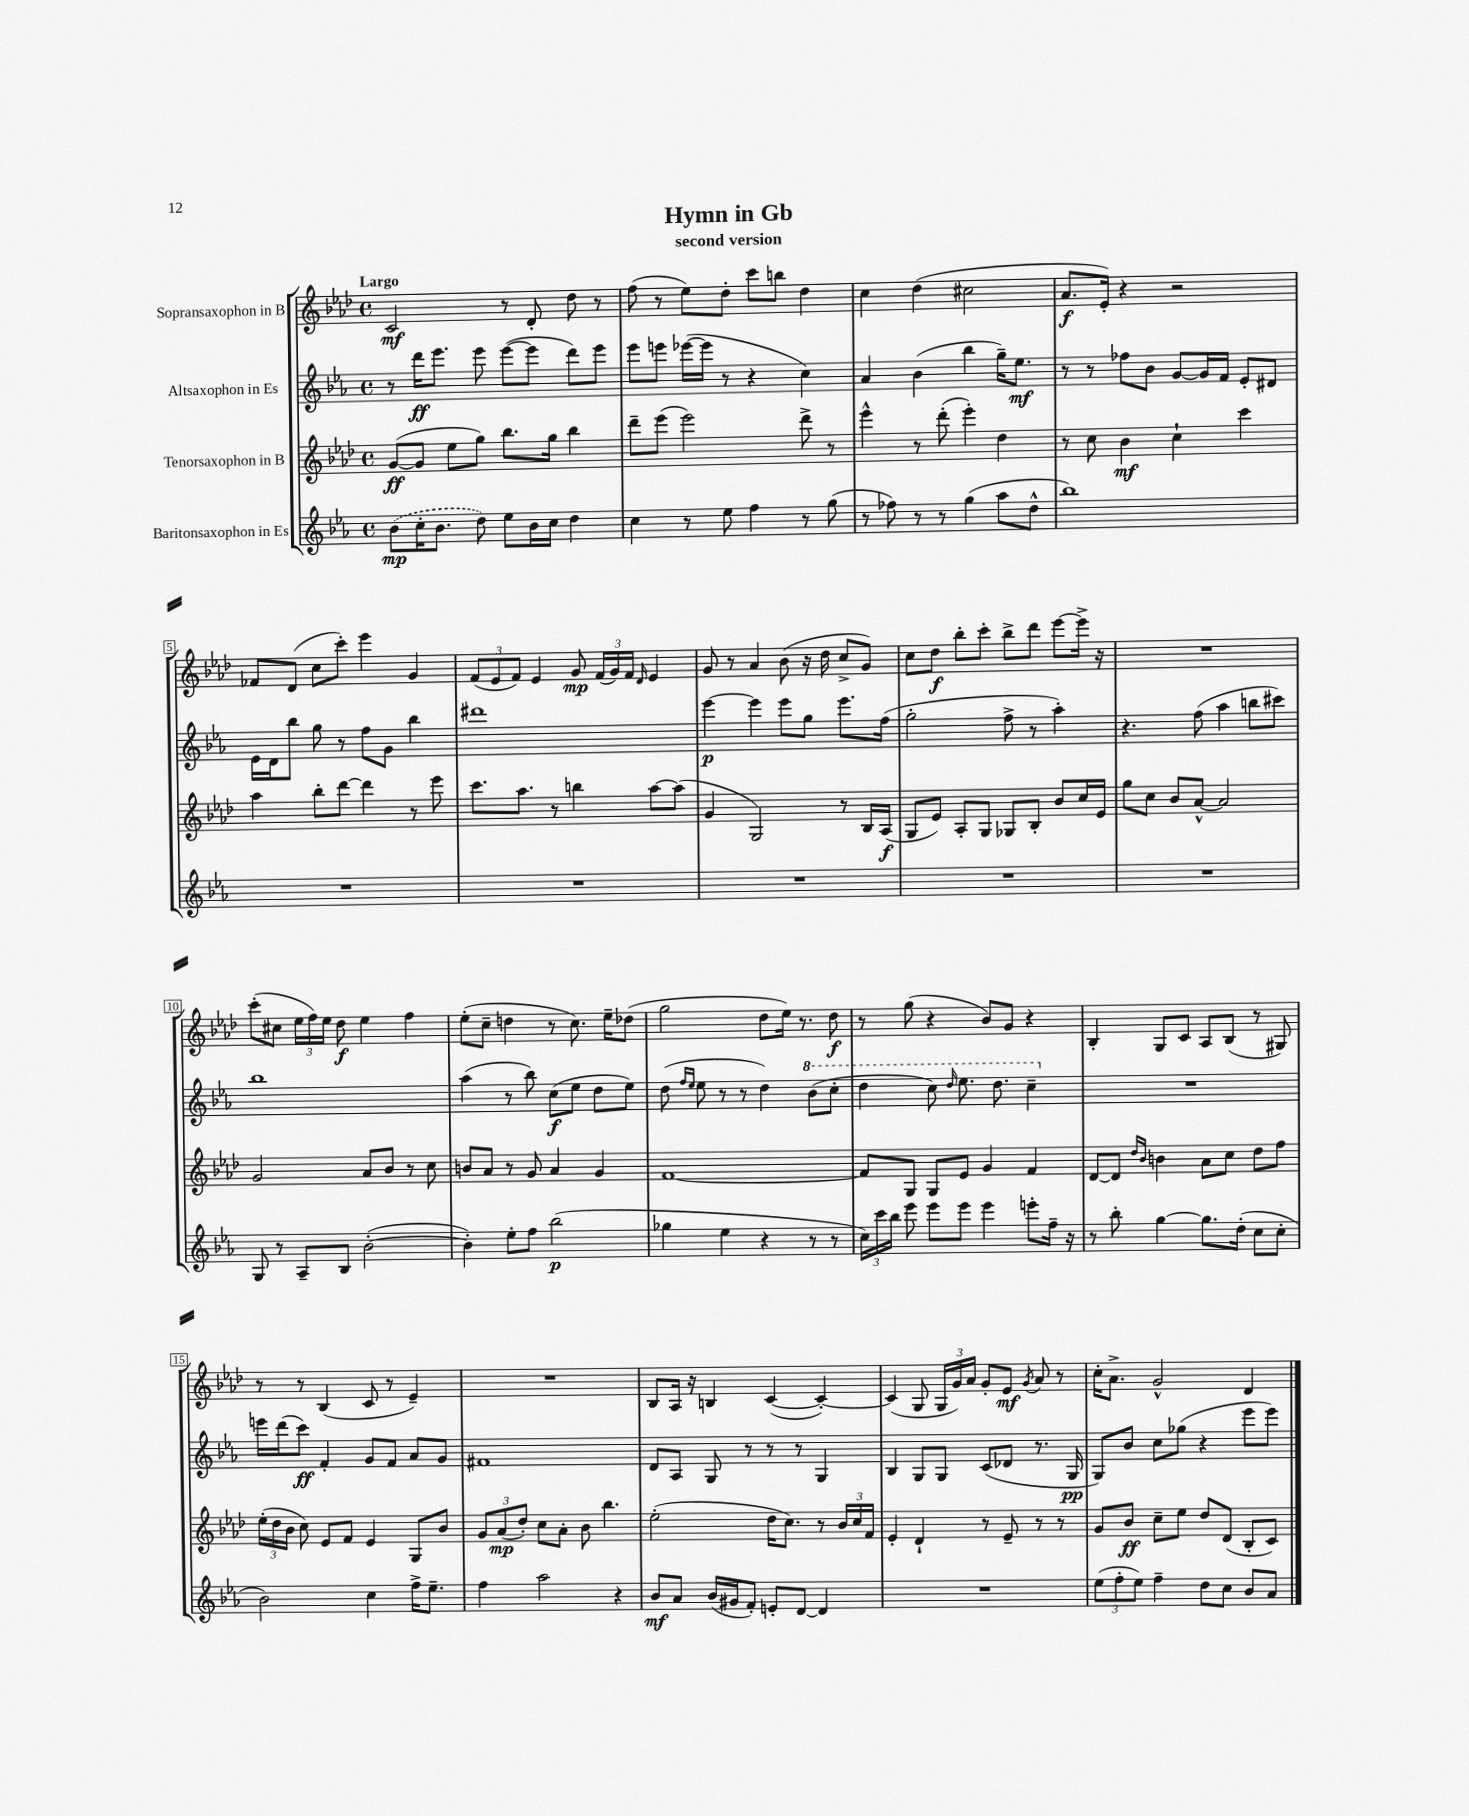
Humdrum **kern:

**kern	**dynam	**kern	**dynam	**kern	**dynam	**kern	**dynam
*part4	*part4	*part3	*part3	*part2	*part2	*part1	*part1
*staff4	*staff4	*staff3	*staff3	*staff2	*staff2	*staff1	*staff1
*I"Baritonsaxophon in Es	*	*I"Tenorsaxophon in B	*	*I"Altsaxophon in Es	*	*I"Sopransaxophon in B	*
*clefG2	*	*clefG2	*	*clefG2	*	*clefG2	*
*k[b-e-a-]	*	*k[b-e-a-d-]	*	*k[b-e-a-]	*	*k[b-e-a-d-]	*
*M4/4	*	*M4/4	*	*M4/4	*	*M4/4	*
*met(c)	*	*met(c)	*	*met(c)	*	*met(c)	*
=1	=1	=1	=1	=1	=1	=1	=1
!	!	!	!	!	!	!LO:TX:a:B:t=Largo	!
(8b-\L	mp	([8g/L	ff	8r	.	2c/	mf
16cc'\K	.	8g/J]	.	16ddd\KL	ff	.	.
8.b-\J	.	.	.	8.eee-\J	.	.	.
.	.	8ee-\L	.	.	.	.	.
8dd\)	.	8gg\J)	.	8eee-\	.	.	.
8ee-\L	.	8.bb-\L	.	([8eee-\L	.	8r	.
16b-\L	.	.	.	8eee-\J]	.	8d-'/	.
16cc\JJ	.	16gg\Jk	.	.	.	.	.
4dd\	.	4bb-\	.	8ddd\L)	.	8dd-\	.
.	.	.	.	8eee-\J	.	8r	.
=2	=2	=2	=2	=2	=2	=2	=2
4cc\	.	8ddd-~\L	.	8eee-\L	.	(8ff\	.
.	.	(8eee-\J	.	8eeen\J	.	8r	.
8r	.	2eee-\)	.	([16eee-X\LL	.	8ee-\L)	.
.	.	.	.	16eee-\JJ]	.	.	.
8ee-\	.	.	.	8r	.	8dd-'\J	.
4ff\	.	.	.	4r	.	8ccc\L	.
.	.	.	.	.	.	8bbn\J	.
8r	.	8ddd-^\	.	4cc\)	.	4dd-\	.
(8gg\	.	8r	.	.	.	.	.
=3	=3	=3	=3	=3	=3	=3	=3
8r	.	4eee-^^\	.	4a-/	.	4cc\	.
8ff-X\)	.	.	.	.	.	.	.
8r	.	8r	.	(4b-\	.	(4dd-\	.
8r	.	(8ddd-'\	.	.	.	.	.
(4gg\	.	4eee-'\)	.	4bb-\	.	2cc#X\	.
8aa-\L	.	4dd-\	.	16gg~\KL)	.	.	.
.	.	.	.	8.ee-\J	mf	.	.
8dd^^\J	.	.	.	.	.	.	.
=4	=4	=4	=4	=4	=4	=4	=4
1bb-)	.	8r	.	8r	.	8.a-/L	f
.	.	8cc\	.	8r	.	.	.
.	.	.	.	.	.	16e-'/Jk)	.
.	.	4b-\	mf	8ff-X\L	.	4r	.
.	.	.	.	8b-\J	.	.	.
.	.	4cc`\	.	[8g/L	.	2r	.
.	.	.	.	16g/L]	.	.	.
.	.	.	.	16f/JJ	.	.	.
.	.	4ccc\	.	8e-'/L	.	.	.
.	.	.	.	8d#X/J	.	.	.
!!LO:LB:g=z
=5	=5	=5	=5	=5	=5	=5	=5
1r	.	4aa-\	.	16e-\LL	.	8f-X/L	.
.	.	.	.	16d\J	.	.	.
.	.	.	.	8bb-\J	.	(8d-/J	.
.	.	8bb-'\L	.	8gg\	.	8cc\L	.
.	.	[8ddd-\J	.	8r	.	8ccc'\J)	.
.	.	4ddd-\]	.	8ff\L	.	4eee-\	.
.	.	.	.	8g\J	.	.	.
.	.	8r	.	4bb-\	.	4g/	.
.	.	8eee-\	.	.	.	.	.
=6	=6	=6	=6	=6	=6	=6	=6
1r	.	8.ccc\L	.	1ddd#X	.	(12f/L	.
.	.	.	.	.	.	12e-/	.
.	.	.	.	.	.	12f/J)	.
.	.	8.aa-\J	.	.	.	.	.
.	.	.	.	.	.	4e-/	.
.	.	8r	.	.	.	.	.
.	.	4bbn\	.	.	.	8g/	mp
.	.	.	.	.	.	(24f/LL	.
.	.	.	.	.	.	24g/)	.
.	.	.	.	.	.	24f/JJ	.
.	.	.	.	.	.	16qqd-/	.
.	.	[8aa-\L	.	.	.	4e-/	.
.	.	(8aa-\J]	.	.	.	.	.
=7	=7	=7	=7	=7	=7	=7	=7
1r	.	4g/	.	[4eee-\	p	8g/	.
.	.	.	.	.	.	8r	.
.	.	2G/)	.	4eee-\]	.	4a-/	.
.	.	.	.	8eee-\L	.	(8b-\	.
.	.	.	.	8gg\J	.	16r	.
.	.	.	.	.	.	16dd-\	.
.	.	8r	.	8.eee-\L	.	8cc^/L	.
.	.	16B-/LL	.	.	.	8g/J)	.
.	.	(16A-/JJ	f	(16ff\Jk	.	.	.
=8	=8	=8	=8	=8	=8	=8	=8
1r	.	8G/L	.	2gg'\	.	8cc\L	.
.	.	8e-/J)	.	.	.	8dd-\J	f
.	.	8A-'/L	.	.	.	8bb-'\L	.
.	.	8G/J	.	.	.	8ccc'\J	.
.	.	8G-X/L	.	8ff^\	.	8bb-^\L	.
.	.	8B-'/J	.	8r	.	8ddd-\J	.
.	.	8b-/L	.	4aa-'\)	.	[8eee-\L	.
.	.	16cc/L	.	.	.	16eee-^\Jk]	.
.	.	16e-/JJ	.	.	.	16r	.
=9	=9	=9	=9	=9	=9	=9	=9
1r	.	8gg\L	.	4.r	.	1r	.
.	.	8cc\J	.	.	.	.	.
.	.	8b-/L	.	.	.	.	.
.	.	[8a-^^/J	.	(8ff\	.	.	.
.	.	2a-/]	.	4aa-\	.	.	.
.	.	.	.	8bbn\L	.	.	.
.	.	.	.	8ccc#X\J)	.	.	.
!!LO:LB:g=z
=10	=10	=10	=10	=10	=10	=10	=10
8G/	.	2g/	.	1bb-	.	(8ccc'\L	.
8r	.	.	.	.	.	8cc#X\J	.
8A-~/L	.	.	.	.	.	24ee-\LL	.
.	.	.	.	.	.	24ff\)	.
.	.	.	.	.	.	24ee-\JJ	.
8B-/J	.	.	.	.	.	8dd-\	f
([2b-'\	.	8a-/L	.	.	.	4ee-\	.
.	.	8b-/J	.	.	.	.	.
.	.	8r	.	.	.	4ff\	.
.	.	8cc\	.	.	.	.	.
=11	=11	=11	=11	=11	=11	=11	=11
4b-'\])	.	8bn/L	.	(4aa-\	.	(8ee-'\L	.
.	.	8a-/J	.	.	.	8cc~\J	.
8ee-'\L	.	8r	.	8r	.	4ddn\	.
8ff\J	.	8g/	.	8bb-\)	.	.	.
(2bb-\	p	4a-/	.	(8cc\L	f	8r	.
.	.	.	.	8ee-\J	.	8.cc\)	.
.	.	4g/	.	8dd\L	.	.	.
.	.	.	.	.	.	16ee-~\KL	.
.	.	.	.	8ee-\J)	.	(8dd-X\J	.
=12	=12	=12	=12	=12	=12	=12	=12
4gg-X\	.	[1f	.	(8dd\	.	2gg\	.
.	.	.	.	16qqff/LL	.	.	.
.	.	.	.	16qqee-/JJ	.	.	.
.	.	.	.	8ee-\	.	.	.
4ee-\	.	.	.	8r	.	.	.
.	.	.	.	8r	.	.	.
4r	.	.	.	4dd\)	.	8dd-\L	.
.	.	.	.	.	.	16ee-\Jk)	.
.	.	.	.	.	.	8.r	.
*	*	*	*	*8va	*	*	*
8r	.	.	.	(8bb-\L	.	.	.
8r	.	.	.	8ccc'\J	.	8dd-\	f
=13	=13	=13	=13	=13	=13	=13	=13
24cc\LL)	.	8f/L]	.	4ddd\	.	8r	.
24ccc\	.	.	.	.	.	.	.
24bb-\JJ	.	.	.	.	.	.	.
8eee-\	.	8G/J	.	.	.	(8gg\	.
8eee-\L	.	8G/L	.	8ccc\)	.	4r	.
.	.	.	.	16qqddd/	.	.	.
8eee-\J	.	8e-/J	.	8.eee-\	.	.	.
4eee-\	.	4g/	.	.	.	8b-/L)	.
.	.	.	.	8.ddd\	.	.	.
.	.	.	.	.	.	8g/J	.
8eeen'\L	.	4f/	.	4ccc~\	.	4r	.
16ff~\Jk	.	.	.	.	.	.	.
16r	.	.	.	.	.	.	.
=14	=14	=14	=14	=14	=14	=14	=14
*	*	*	*	*X8va	*	*	*
8r	.	[8d-/L	.	1r	.	4B-'/	.
8bb-'\	.	8d-/J]	.	.	.	.	.
.	.	16qqdd-/LL	.	.	.	.	.
.	.	16qqb-/JJ	.	.	.	.	.
[4gg\	.	4bn\	.	.	.	8G/L	.
.	.	.	.	.	.	8c/J	.
8.gg\L]	.	8a-\L	.	.	.	8A-/L	.
.	.	8cc\J	.	.	.	(8B-/J	.
(16dd'\Jk	.	.	.	.	.	.	.
8cc\L	.	8dd-\L	.	.	.	8r	.
8cc'\J	.	8ff\J	.	.	.	8G#X/)	.
!!LO:LB:g=z
=15	=15	=15	=15	=15	=15	=15	=15
2b-\)	.	(24ee-'\LL	.	16eeen\LL	.	8r	.
.	.	24dd-\	.	.	.	.	.
.	.	.	.	(16ddd\J	.	.	.
.	.	24b-\JJ	.	.	.	.	.
.	.	8cc\)	.	8ccc\J)	ff	8r	.
.	.	8e-/L	.	4f'/	.	(4B-/	.
.	.	8f/J	.	.	.	.	.
4cc\	.	4e-/	.	8g/L	.	8c/	.
.	.	.	.	8f/J	.	8r	.
16ff^\KL	.	8G/L	.	8a-/L	.	4e-~/)	.
8.ee-~\J	.	.	.	.	.	.	.
.	.	8b-/J	.	8g/J	.	.	.
=16	=16	=16	=16	=16	=16	=16	=16
4ff\	.	12g/L	.	1f#X	.	1r	.
.	.	(12a-/	mp	.	.	.	.
.	.	12dd-'/J)	.	.	.	.	.
2aa-\	.	8cc\L	.	.	.	.	.
.	.	8a-'\J	.	.	.	.	.
.	.	8b-\	.	.	.	.	.
.	.	4.bb-\	.	.	.	.	.
4r	.	.	.	.	.	.	.
=17	=17	=17	=17	=17	=17	=17	=17
8b-/L	mf	(2ee-'\	.	8d/L	.	8B-/L	.
8a-/J	.	.	.	8A-/J	.	16A-/Jk	.
.	.	.	.	.	.	16r	.
(16b-/LL	.	.	.	8G/	.	4Bn/	.
16g#X/J	.	.	.	.	.	.	.
8f'/J)	.	.	.	8r	.	.	.
8en'/L	.	16dd-\KL	.	8r	.	([4c/	.
.	.	8.cc\J)	.	.	.	.	.
[8d/J	.	.	.	8r	.	.	.
4d/]	.	8r	.	4G/	.	4c'/_)	.
.	.	24b-/LL	.	.	.	.	.
.	.	24cc/	.	.	.	.	.
.	.	24f/JJ	.	.	.	.	.
=18	=18	=18	=18	=18	=18	=18	=18
1r	.	4e-'/	.	4B-/	.	(4c/]	.
.	.	4d-`/	.	8G/L	.	8G/	.
.	.	.	.	8G/J	.	24G/LL	.
.	.	.	.	.	.	24g/)	.
.	.	.	.	.	.	24a-/JJ	.
.	.	8r	.	(8c/L	.	8g'/L	.
.	.	8e-~/	.	8d-X/J	.	8e-/J	mf
.	.	.	.	.	.	8qg/	.
.	.	8r	.	8.r	.	8a-/	.
.	.	8r	.	.	.	8r	.
.	.	.	.	16G/	pp	.	.
=19	=19	=19	=19	=19	=19	=19	=19
(12ee-\L	.	8g/L	.	8G/L)	.	16cc'\KL	.
.	.	.	.	.	.	8.a-^\J	.
12ff'\	.	.	.	.	.	.	.
.	.	8b-/J	ff	8b-/J	.	.	.
12ee-\J)	.	.	.	.	.	.	.
4ff~\	.	8cc~\L	.	8cc\L	.	2g^^/	.
.	.	8ee-\J	.	(8gg-X\J	.	.	.
8dd\L	.	8dd-/L	.	4r	.	.	.
8cc\J	.	(8d-/J	.	.	.	.	.
8b-/L	.	8B-'/L	.	8eee-\L	.	4d-/	.
8a-/J	.	8c/J)	.	8eee-\J)	.	.	.
==	==	==	==	==	==	==	==
*-	*-	*-	*-	*-	*-	*-	*-
